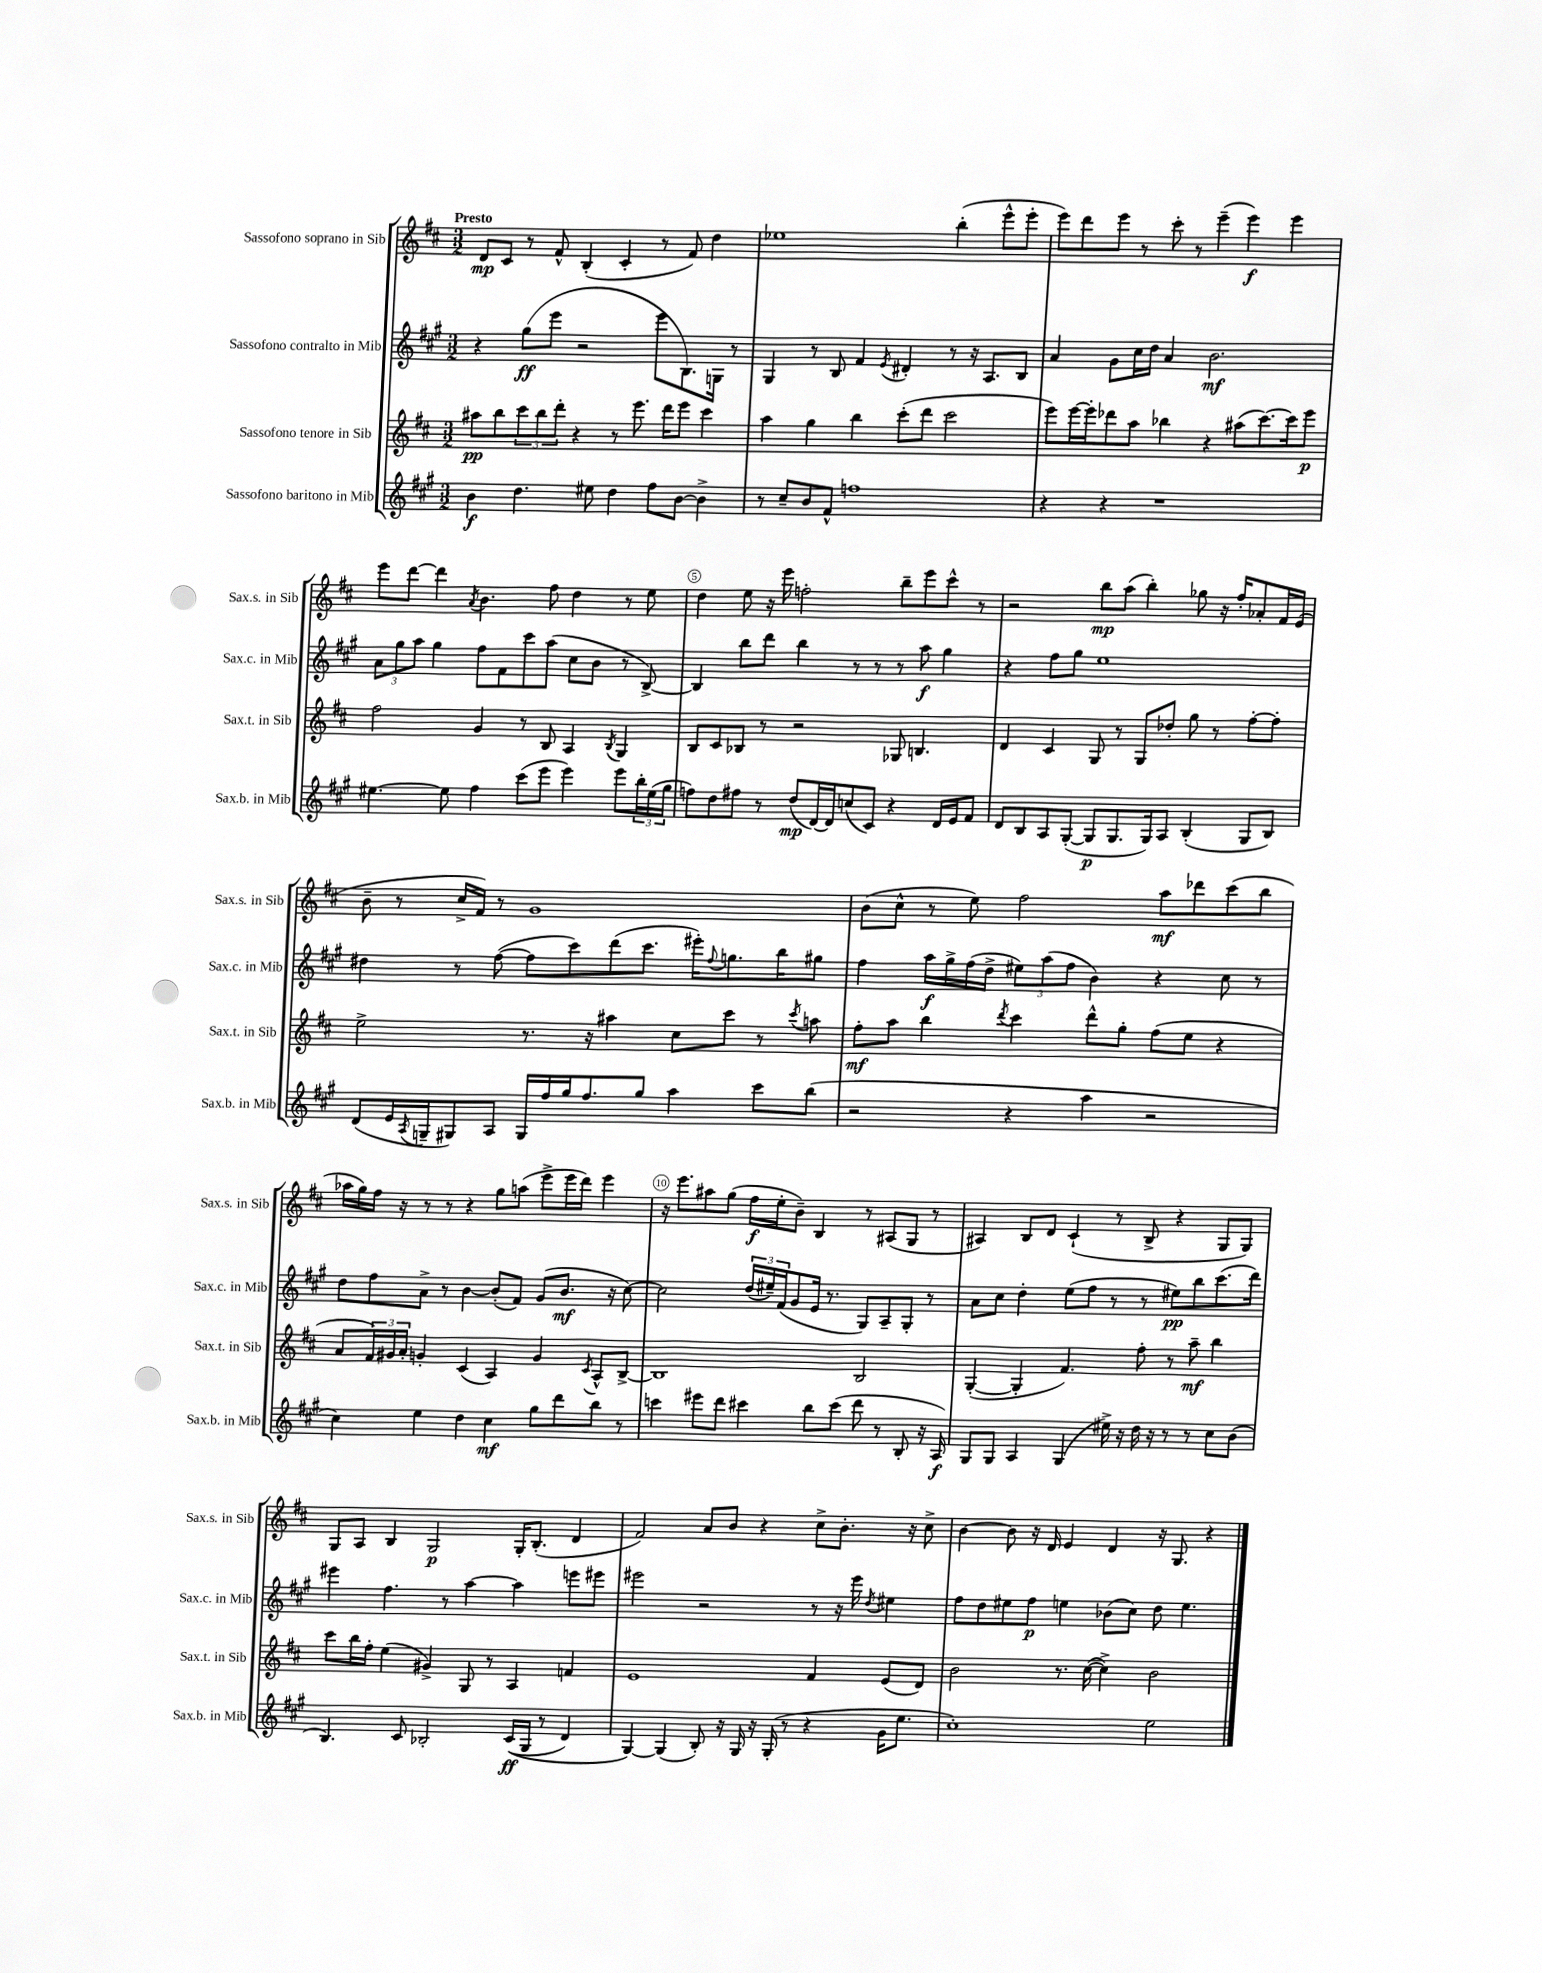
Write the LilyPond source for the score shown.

<<
\new StaffGroup <<
\new Staff = "s0" \with { instrumentName = "Sassofono soprano in Sib" shortInstrumentName = "Sax.s. in Sib" } {
    \clef treble \key d \major \numericTimeSignature \time 3/2 \tempo "Presto"
    d'8\mp cis'8 r8 fis'8-^ b4-.( cis'4-. r8 fis'8) d''4 |
    ees''1 b''4-.( e'''8-^ e'''8-. |
    e'''8) d'''8 e'''8 r8 cis'''8-. r8 e'''4--( e'''4\f) e'''4 |
    e'''8 d'''8~ d'''4 \acciaccatura { a'8 } b'4. fis''8 d''4 r8 e''8 |
    d''4 e''8 r16 e'''16 f''2-. b''8-- e'''8 cis'''8-^ r8 |
    r2 b''8\mp a''8( b''4-.) ges''8 r16 fis''16-. aes'8-. fis'16 e'16( |
    b'8-- r8 cis''16-> fis'16) r8 g'1 |
    b'8( cis''8-^ r8 e''8) fis''2 a''8\mf des'''8 cis'''8( b''8 |
    aes''16 g''16) fis''16 r16 r8 r8 r4 g''8 a''8( e'''8-> e'''16 d'''16) e'''4 |
    r16 e'''8. ais''8 g''8( fis''16\f e''16-. b'8--) b4 r8 ais8( g8 r8 |
    ais4) b8 d'8 cis'4-!( r8 b8-> r4 g8 g8) |
    g8 a8 b4 g2\p g16-. b8.-.( d'4 |
    fis'2) a'8 b'8 r4 cis''8-> b'8.-. r16 cis''8-> |
    b'4~ b'8 r16 d'16 e'4 d'4 r16 g8. r4 \bar "|." |
}
\new Staff = "s1" \with { instrumentName = "Sassofono contralto in Mib" shortInstrumentName = "Sax.c. in Mib" } {
    \clef treble \key a \major \numericTimeSignature \time 3/2
    r4 gis''8\ff( e'''8 r2 e'''8 b8.) g16 r8 |
    gis4 r8 b8 fis'4 \acciaccatura { e'8 } dis'4-. r8 r16 a8. b8 |
    a'4 gis'8 cis''16 d''16 a'4 b'2.\mf |
    \tuplet 3/2 { a'8 gis''8 a''8 } gis''4 fis''8 fis'8 cis'''8 a''8( cis''8 b'8 r8 b8~->) |
    b4 b''8 d'''8 b''4 r8 r8 r8 a''8\f gis''4 |
    r4 fis''8 gis''8 e''1 |
    dis''4 r8 fis''8~( fis''8 cis'''8) d'''8( cis'''8. eis'''16-.) \appoggiatura { fis''8 } g''8. b''16 gis''8 |
    fis''4 a''16\f gis''16-> fis''16( d''16-> \tuplet 3/2 { eis''8) a''8( fis''8 } b'4) r4 cis''8 r8 |
    d''8 fis''8 a'8-> r8 b'4~ b'8-.( fis'8) gis'8( b'8.\mf r16 cis''8~) |
    cis''2 \tuplet 3/2 { d''16( eis''16--) fis'16( } gis'8 e'16 r8. gis8) a8-- gis8-. r8 |
    a'8 cis''8 d''4-. e''8( fis''8 r8 r8 eis''8\pp) b''8 cis'''8.( d'''16) |
    eis'''4 fis''4. r8 a''4~ a''4 e'''8 eis'''8 |
    eis'''2 r2 r8 r16 eis'''16 \acciaccatura { d''8 } eis''4 |
    fis''8 d''8 eis''8 fis''8\p e''4 bes'8( cis''8) d''8 e''4. \bar "|." |
}
\new Staff = "s2" \with { instrumentName = "Sassofono tenore in Sib" shortInstrumentName = "Sax.t. in Sib" } {
    \clef treble \key d \major \numericTimeSignature \time 3/2
    ais''8\pp b''8 \tuplet 3/2 { cis'''8 b''8 d'''8-. } r4 r8 e'''8. d'''16 e'''8 cis'''4 |
    a''4 g''4 b''4 cis'''8-.( d'''8 cis'''2 |
    e'''8) e'''16~ e'''16-. des'''8 a''8 bes''4 r4 ais''8( cis'''8.~) cis'''16 e'''8\p |
    fis''2 g'4 r8 b8 a4 \acciaccatura { b8 } g4 |
    b8 cis'8 bes8 r8 r2 ges8 b4. |
    d'4 cis'4 g8 r8 g8 des''8-. g''8 r8 fis''8~-. fis''8-. |
    e''2-> r8. r16 ais''4 cis''8 cis'''8 r8 \acciaccatura { cis'''8 } a''8 |
    fis''8-.\mf a''8 b''4 \acciaccatura { d'''8 } cis'''4 d'''8-^ g''8-. fis''8( e''8 r4 |
    a'8 \tuplet 3/2 { fis'16) gis'16 a'16-. } g'4-. cis'4( a4) g'4 \acciaccatura { cis'8 } a8-^ b8~-> |
    b1 b2 |
    g4~-.( g4-. fis'4.) fis''8-. r8 a''8--\mf b''4 |
    cis'''8 b''16 fis''16-. e''4( gis'4->) g8 r8 a4 f'4 |
    e'1 fis'4 e'8( d'8) |
    b'2 r8. cis''16~( cis''4->) b'2 \bar "|." |
}
\new Staff = "s3" \with { instrumentName = "Sassofono baritono in Mib" shortInstrumentName = "Sax.b. in Mib" } {
    \clef treble \key a \major \numericTimeSignature \time 3/2
    b'4\f d''4. eis''8 d''4 fis''8 b'8~ b'4-> |
    r8 cis''8-- b'8 fis'8-^ f''1 |
    r4 r4 r1 |
    eis''4.~ eis''8 fis''4 cis'''8( e'''8 e'''4) e'''8 \tuplet 3/2 { b''16-. eis''16( gis''16 } |
    f''8) d''8 fis''8 r8 d''8\mp( d'16~) d'16 c''8( cis'8) r4 d'16 e'16 fis'8 |
    d'8 b8 a8 gis8~-.( gis8\p gis8. gis16) a8 b4-.( gis8 b8) |
    d'8( e'16 \acciaccatura { a8 } g16-- gis8) a8 gis16 fis''16 gis''16 fis''8. gis''8 a''4 cis'''8 b''8( |
    r2 r4 a''4 r2 |
    cis''4) e''4 d''4 cis''4\mf gis''8 d'''8 b''8 r8 |
    c'''4 eis'''8 d'''8 cis'''4 b''8 cis'''8( d'''8 r8 b8-. r16 a16\f) |
    gis8 gis8 a4 gis4( eis''16->) r16 d''16 r16 r8 r8 cis''8 b'8( |
    b4.) cis'8 bes2-. cis'16\ff(\( gis16 r8 d'4) |
    gis4~\) gis4( b8-.) r16 gis16 r16 gis16-.( r8 r4 gis'16 e''8. |
    cis''1-.) e''2 \bar "|." |
}
>>
>>
\layout { \context { \Score \override BarNumber.break-visibility = ##(#f #t #t) barNumberVisibility = #(every-nth-bar-number-visible 5) \override BarNumber.stencil = #(make-stencil-circler 0.1 0.3 ly:text-interface::print) } }
